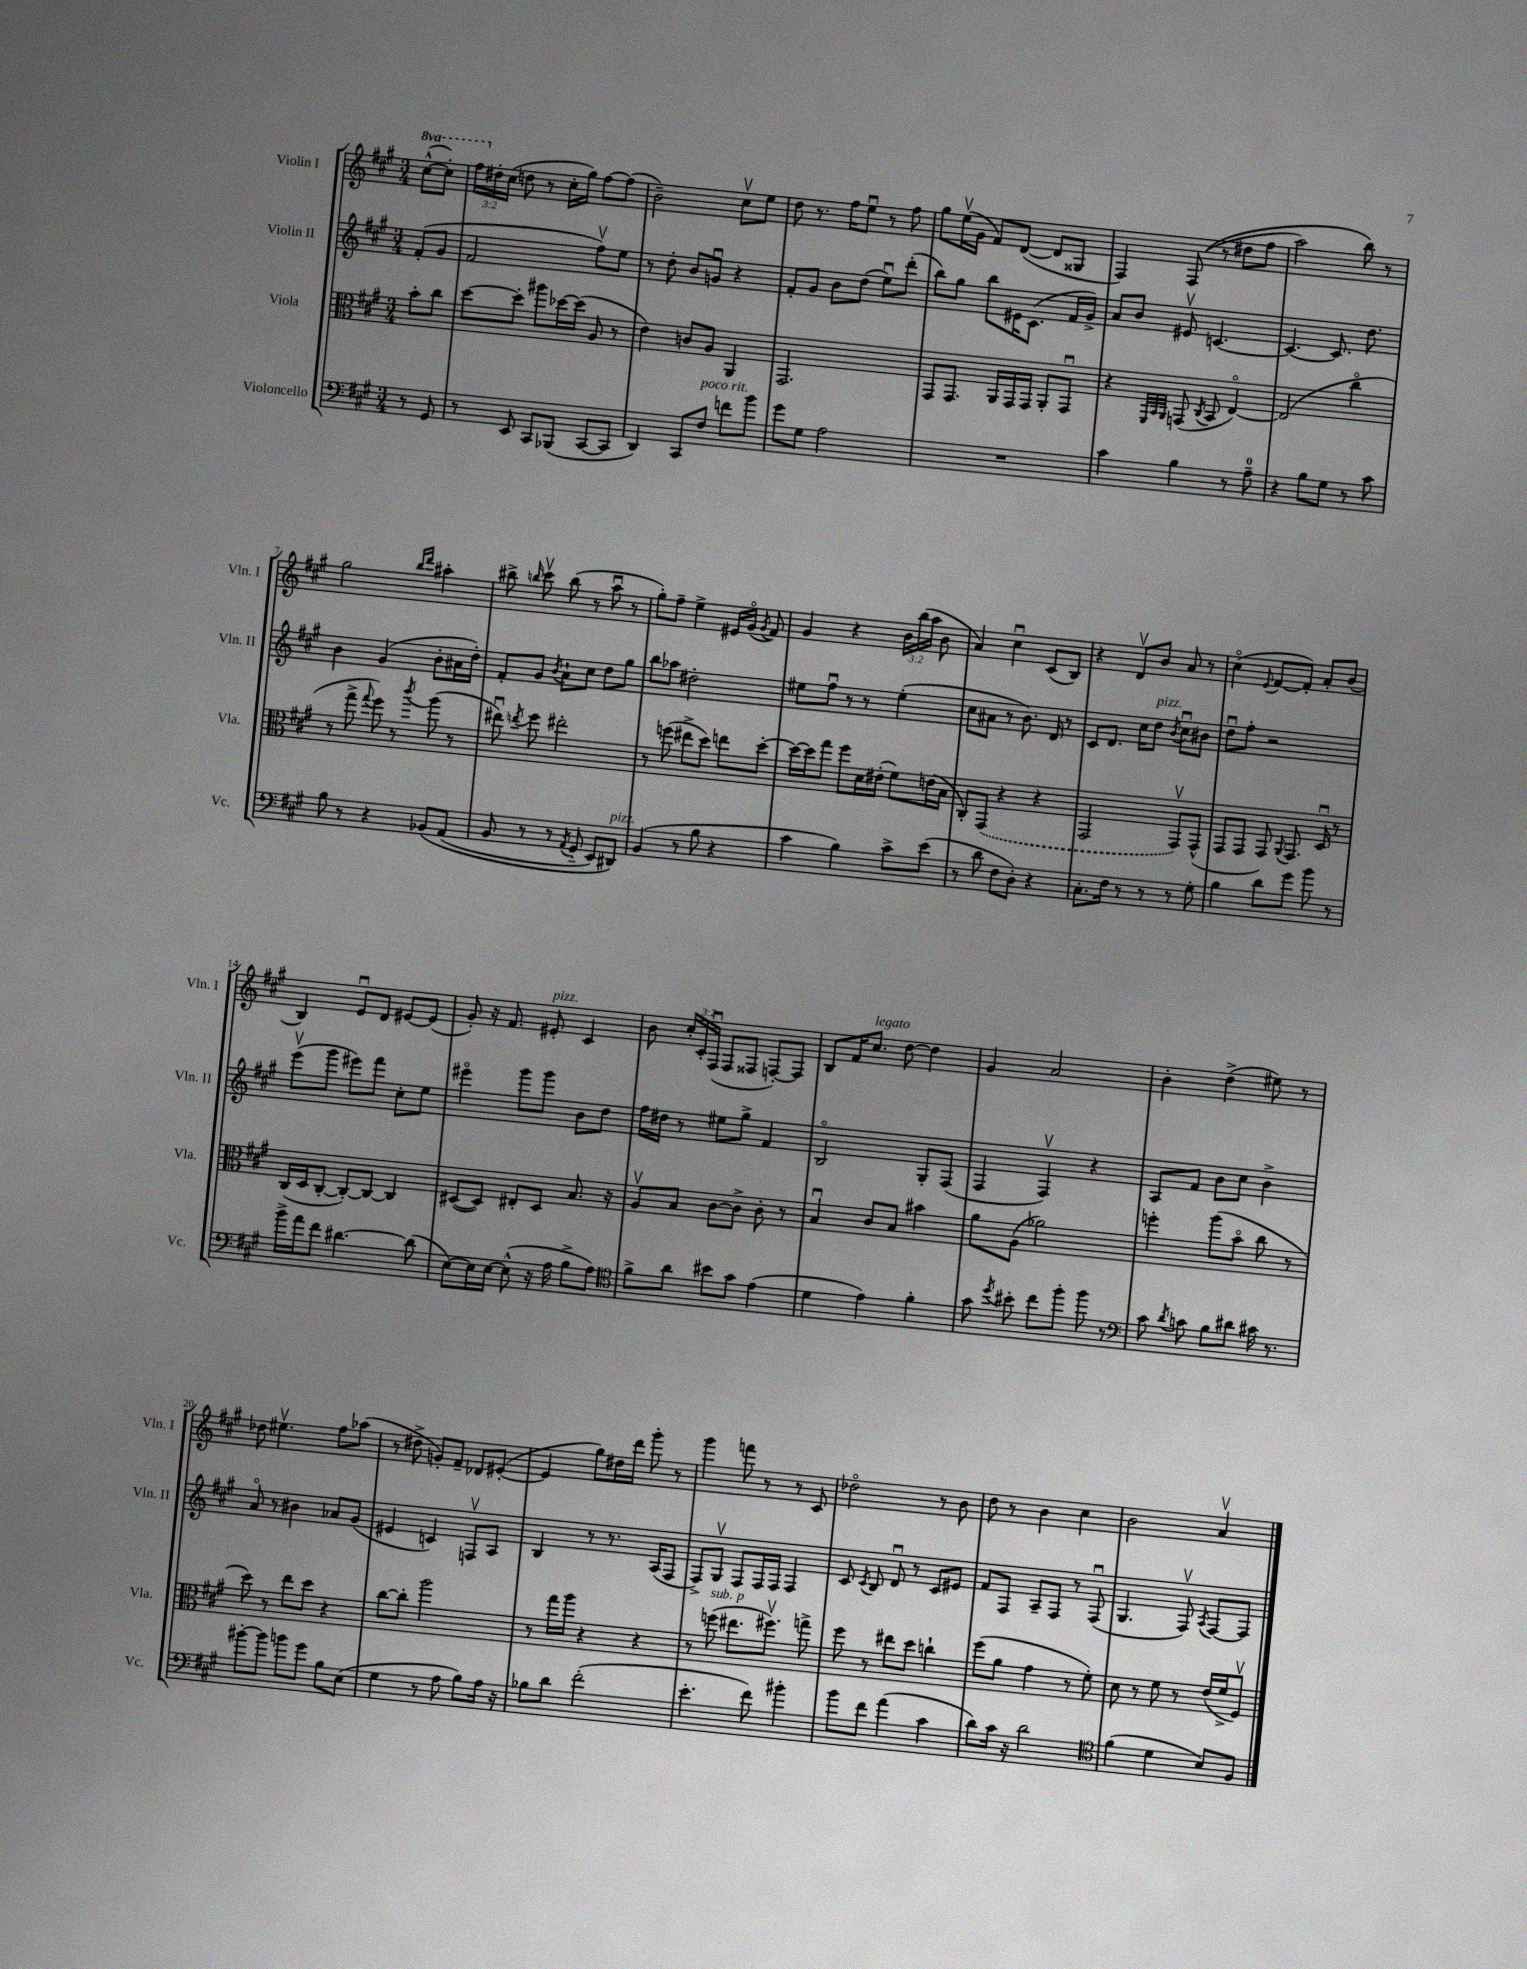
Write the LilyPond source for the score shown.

<<
\new StaffGroup <<
\new Staff = "s0" \with { instrumentName = "Violin I" shortInstrumentName = "Vln. I" } {
    \clef treble \key a \major \numericTimeSignature \time 3/4 \override Staff.TupletNumber.text = #tuplet-number::calc-fraction-text \set Staff.ottavationMarkups = #ottavation-simple-ordinals \partial 4
    \autoBeamOff \ottava #1 cis'''8[~-^( cis'''8]-.) |
    \tuplet 3/2 { fis'''16[ \ottava #0 dis''16-. cis''16]( } d''8 r8 cis''16[-. gis''16]) fis''8[~ fis''8]( |
    b'2--) cis''8[\upbow e''8] |
    d''8 r8. fis''16[ e''8]\downbow r8 fis''8 |
    gis''8[ e''16\upbow( gis'16] fis'8[) d'8]~( d'8[ gisis8] |
    fis4) fis8(\( r8 dis''8[ fis''8] |
    a''2) b''8\) r8 |
    gis''2 \grace { b''16[ d'''16] } ais''4-. |
    bis''8-> \grace { b''16 } cis'''8\upbow b''8( r8 a''8\downbow r8 |
    gis''8[-.) fis''8]-- e''4-> eis'16[ gis'16]\flageolet( \acciaccatura { gis'8 } fis'8) |
    gis'4 r4 \tuplet 3/2 { b'16[ b''16( a''16] } b'8 |
    a'4) cis''4\downbow cis'8[( b8]) |
    r4 d'8[\upbow b'8] a'8 r8 |
    cis''4\flageolet( \appoggiatura { e'8 } fis'8[~ fis'8]-.) a'8[-. b'8]( |
    b4) e'8[\downbow d'8] eis'8[~ eis'8]( |
    gis'8-.) r16 fis'8. eis'8-.^\markup { \italic "pizz." } cis'4 |
    b'8 \tuplet 3/2 { cis''16[-. cis'16-. fis16]\downbow( } fis8[ fisis8] f8[~-.) f8] |
    b8[ fis'16 cis''8.]^\markup { \italic "legato" } d''8~ d''4 |
    gis'4 a'2 |
    b'4-. d''4->( eis''8) r8 |
    des''8 eis''4.\upbow fis''8[ aes''8]( |
    r8 dis''8-> g'8[-.) fis'8]-- des'8[ eis'8]~-.( |
    eis'4 gis''8[) dis''16 d'''16] gis'''8-. r8 |
    gis'''4 f'''8 r8 r8 cis'8 |
    des''2\flageolet r8 b'8 |
    d''8 r8 b'4 cis''4 |
    b'2 a'4\upbow \bar "|." |
}
\new Staff = "s1" \with { instrumentName = "Violin II" shortInstrumentName = "Vln. II" } {
    \clef treble \key a \major \numericTimeSignature \time 3/4 \partial 4
    \autoBeamOff fis'8[-.( gis'8] |
    fis'2 fis''8[\upbow) e''8] |
    r8 d''8-. b'8[ g'8]\downbow r4 |
    fis'8[-. gis'8] b'8[ d''8]( e''8[\downbow) d'''8]-.( |
    b''8[) gis''8] b''8[ eis'16 cis'8.]( fis'16[ gis'16]->) |
    a'8[ b'8] eis'8\upbow c'4.~ |
    c'4.~ c'8. d''8. |
    b'4 gis'4( b'8[-. ais'16 d''16]-.) |
    fis'8[-. gis'8] \acciaccatura { b'8 } a'8[-! cis''8] d''8[ gis''8] |
    b''8[ aes''8] dis''2-. |
    eis''8[ fis''8]\downbow r8 r8 eis''4-.( |
    cis''8[ ais'8] r8 b'8.) d'16 r8 |
    cis'8[ d'8.] cis''16[ d''8]^\markup { \italic "pizz." } \acciaccatura { b'8 } cis''8[\downbow bis'8] |
    d''8[\downbow fis''8]-. r2 |
    e'''8[\upbow( gis'''8] eis'''8[) fis'''8] cis''8[-. e''8] |
    eis'''4\flageolet gis'''8[ gis'''8] b'8[ d''8] |
    fis''16[ dis''16] r8 eis''8[ gis''8]-> fis'4 |
    b2\flageolet gis8[-. fis8]( |
    fis4 fis4\upbow) r4 |
    a8[ fis'8] b'8[ cis''8] b'4-> |
    a'8\flageolet r8 bis'4 aes'8[ gis'8]( |
    eis'4 c'4) f8[\upbow a8] |
    b4 r8 r8. a16[( fis8] |
    fis8[->) gis8]\upbow fis8[ fis16 fis16] fis4 |
    cis'8 \acciaccatura { cis'8 } b8 d'8\downbow r8 cis'8[ eis'8] |
    fis'8[ fis8] a8[-- fis8] r8 fis8\downbow( |
    gis4. fis8\upbow) \acciaccatura { a8 } fis8[~ fis8] \bar "|." |
}
\new Staff = "s2" \with { instrumentName = "Viola" shortInstrumentName = "Vla." } {
    \clef alto \key a \major \numericTimeSignature \time 3/4 \partial 4
    \autoBeamOff b'8[-. cis''8] |
    d''8[~ d''8]-. ais''8[ des''16~ des''16]( a8 r8 |
    e'4) c'8[ a8] a,4 |
    gis,2. |
    gis,8[ gis,8.] a,16[ gis,16 gis,16] a,8[-. gis,8]\downbow |
    r4 \grace { fis,32[ b,32 a,32] } g,8( \acciaccatura { cis8 } b,8 e4~\flageolet) |
    e2( cis''4\flageolet |
    r8 gis''8-> \appoggiatura { gis''8 } fis''8) r8 \acciaccatura { cis'''8 } a''8( r8 |
    eis''8\downbow) \acciaccatura { e''8 } fis''8 eis''2-. |
    r8 f''8( eis''8[-> d''8]) e''8[ d''8]~-. |
    d''16[~ d''16 gis''8] fis''8[ d'16 eis'16]-.( fis'8[) e'16( b16] |
    cis8[-.) \once \slurDashed gis,8]( r4 r4 |
    gis,2 gis,8[\upbow) gis,8]-^( |
    gis,8[ gis,8] gis,8) \appoggiatura { a,8 } gis,8. d16\downbow r8 |
    cis16[( d16 cis8]~-. cis8[~-.) cis8]~ cis4 |
    dis8[~( dis8]) eis8[-. dis8] b8. r16 |
    a8[\upbow b8] cis'8[~ cis'8]-> cis'8-. r8 |
    b4\downbow cis'8[ b8] bis'4 |
    a'8[ a8]( aes'2) |
    f''4-. a''8[( b'8]\flageolet cis''8 r8 |
    d''8) r8 e''8[ d''8] r4 |
    cis''8[~ cis''8]-. a''2 |
    r8 gis''16[ a''16] r4 r4 |
    r8 f''8^\markup { \italic "sub. p" }( eis''8.[ fis''8.]\upbow) g''8-> |
    fis''8 r8 eis''8[ d''8] c''4-! |
    fis''8[( a'8] gis'4 r8 fis'8-.) |
    d'8 r8 fis'8 r8 e'16[( fis'16-> fis8]\upbow) \bar "|." |
}
\new Staff = "s3" \with { instrumentName = "Violoncello" shortInstrumentName = "Vc." } {
    \clef bass \key a \major \numericTimeSignature \time 3/4 \partial 4
    \autoBeamOff r8 gis,8 |
    r8 e,8 cis,8[ bes,,8]( cis,8[~ cis,8] |
    d,4) cis,8[ fis8]^\markup { \italic "poco rit." } f'8[ b'8] |
    gis'8[ gis8] a2 |
    R2. |
    cis'4 b4 r8 a8-0-- |
    r4 b8[ gis8] r8 cis'8 |
    b8 r8 r4 bes,8[\( a,8]( |
    b,8 r8 r8 \acciaccatura { a,8 } gis,8-_ e,8[) dis,8]^\markup { \italic "pizz." }\) |
    b,4( r8 b8 r4 |
    cis'4 b4) cis'8[-> e'8]( |
    r8 d'8 fis8[ d8]-.) r4 |
    cis8.[-. fis16] r8 r8 r8 gis8-. |
    b4 d'8[ gis'8] b'8 r8 |
    b'16[-> a'16 fis'8] dis'4.~ dis'8( |
    e8[~) e16 e16]~ e8-^( r16 a16 b8[-> a8]) |
    \clef tenor fis'8[-> a'8] bis'8[ gis'8] e'4( |
    d'4 e'4) fis'4-. |
    gis'8 \acciaccatura { d''8 } bis'8-. cis''8[ fis''8]-. fis''8 r8 |
    \clef bass cis'8 \acciaccatura { d'8 } c'8 b8[ dis'8] cis'16 r8. |
    bis'8[~-. bis'8] b'8[ gis'8] b8[ e8]( |
    gis4 r8 a8 b8[) a16] r16 |
    bes8[ d'8] fis'2-.( |
    e'4.-. fis'8) bis'4-. |
    b'8[ fis'8] a'4( cis'4 |
    d'8[) cis'16] r16 d'2 |
    \clef tenor fis'4( d'4 b8[) fis8] \bar "|." |
}
>>
>>
